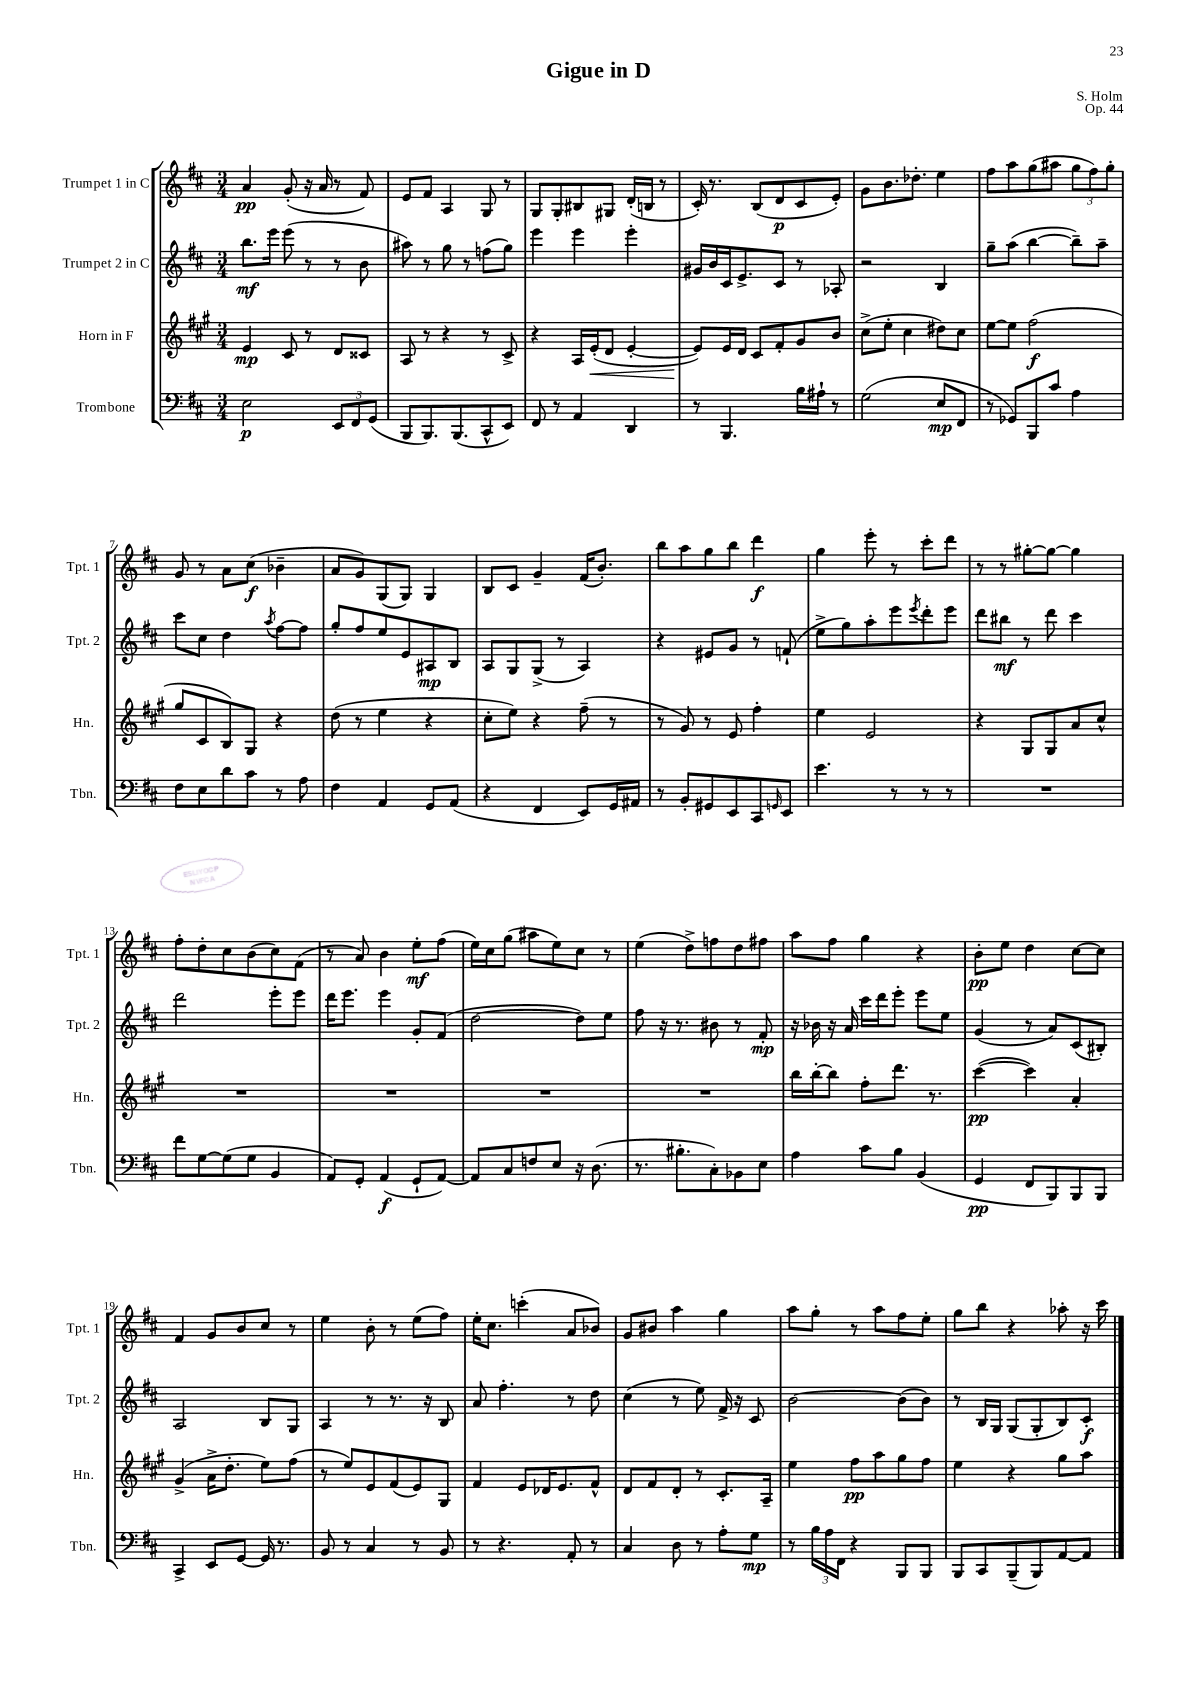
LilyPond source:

\header { title = "Gigue in D" composer = "S. Holm" opus = "Op. 44" }
<<
\new StaffGroup <<
\new Staff = "s0" \with { instrumentName = "Trumpet 1 in C" shortInstrumentName = "Tpt. 1" } {
    \clef treble \key d \major \numericTimeSignature \time 3/4
    a'4\pp g'8-.( r16 a'16 r8 fis'8) |
    e'8 fis'8 a4 g8 r8 |
    g8 g8-. bis8 gis8 d'16-.( b16 r8 |
    cis'16-.) r8. b8( d'8\p cis'8 e'8-.) |
    g'8 b'8. des''8.-. e''4 |
    fis''8 a''8 g''8( ais''8 \tuplet 3/2 { g''8 fis''8) g''8-. } |
    g'8 r8 a'8 cis''8\f( bes'4-- |
    a'8 g'8) g8( g8) g4 |
    b8 cis'8 g'4-- fis'16( b'8.-.) |
    b''8 a''8 g''8 b''8 d'''4\f |
    g''4 e'''8-. r8 cis'''8-. d'''8 |
    r8 r8 gis''8~-. gis''8~ gis''4 |
    fis''8-. d''8-. cis''8 b'8( cis''8) fis'8( |
    r8 a'8) b'4 e''8-.\mf fis''8( |
    e''16) cis''16 g''8( ais''8 e''8) cis''8 r8 |
    e''4( d''8->) f''8 d''8 fis''8 |
    a''8 fis''8 g''4 r4 |
    b'8-.\pp e''8 d''4 cis''8~ cis''8 |
    fis'4 g'8 b'8 cis''8 r8 |
    e''4 b'8-. r8 e''8( fis''8) |
    e''16-. cis''8. c'''4-.( a'8 bes'8) |
    g'8 bis'8 a''4 g''4 |
    a''8 g''8-. r8 a''8 fis''8 e''8-. |
    g''8 b''8 r4 aes''8-. r16 cis'''16 \bar "|." |
}
\new Staff = "s1" \with { instrumentName = "Trumpet 2 in C" shortInstrumentName = "Tpt. 2" } {
    \clef treble \key d \major \numericTimeSignature \time 3/4
    b''8.\mf e'''16 e'''8( r8 r8 b'8 |
    ais''8) r8 g''8 r8 f''8( g''8) |
    e'''4 e'''4 e'''4-. |
    gis'16 b'16 cis'16 e'8.-> cis'8 r8 aes8-. |
    r2 b4 |
    g''8-- a''8( b''4~ b''8--) a''8-- |
    cis'''8 cis''8 d''4 \acciaccatura { a''8 } fis''8~ fis''8 |
    g''8-. fis''8 e''8 e'8 ais8\mp b8 |
    a8 g8 g8->( r8 a4) |
    r4 eis'8 g'8 r8 f'8-!( |
    e''8-> g''8) a''8-. e'''8 \acciaccatura { e'''8 } d'''8-. e'''8 |
    d'''8 bis''8\mf r8 d'''8 cis'''4 |
    d'''2 e'''8-. e'''8 |
    d'''16 e'''8. e'''4 g'8-. fis'8( |
    d''2~ d''8) e''8 |
    fis''8 r16 r8. bis'8 r8 fis'8-.\mp |
    r16 bes'16 r16 a'16 cis'''16 d'''16 e'''8-. e'''8 e''8 |
    g'4( r8 a'8) cis'8( bis8-.) |
    a2 b8 g8 |
    a4 r8 r8. r16 b8 |
    a'8 fis''4.-. r8 d''8 |
    cis''4( r8 e''8) fis'16-> r16 cis'8 |
    b'2~ b'8( b'8) |
    r8 b16 g16 g8( g8-. b8) cis'8-.\f \bar "|." |
}
\new Staff = "s2" \with { instrumentName = "Horn in F" shortInstrumentName = "Hn." } {
    \clef treble \key a \major \numericTimeSignature \time 3/4
    e'4\mp cis'8 r8 d'8 cisis'8 |
    a8 r8 r4 r8 cis'8-> |
    r4 a16 e'16-.\<( d'8 e'4~-. |
    e'8\!) e'16 d'16 cis'8 fis'8-. gis'8 b'8 |
    cis''8->( e''8-. cis''4 dis''8) cis''8 |
    e''8~ e''8 fis''2\f( |
    gis''8 cis'8 b8) gis8 r4 |
    d''8( r8 e''4 r4 |
    cis''8-. e''8) r4 fis''8--( r8 |
    r8 gis'8) r8 e'8 fis''4-. |
    e''4 e'2 |
    r4 gis8 gis8 a'8 cis''8-^ |
    R2. |
    R2. |
    R2. |
    R2. |
    b''16 b''16~-. b''8 fis''8-. d'''8. r8. |
    cis'''4~\pp( cis'''4) a'4-. |
    gis'4->( a'16-> d''8.-. e''8) fis''8( |
    r8 e''8) e'8 fis'8( e'8) gis8 |
    fis'4 e'8 des'16 e'8. fis'8-^ |
    d'8 fis'8 d'8-. r8 cis'8.-. a16-- |
    e''4 fis''8\pp a''8 gis''8 fis''8 |
    e''4 r4 gis''8 a''8 \bar "|." |
}
\new Staff = "s3" \with { instrumentName = "Trombone" shortInstrumentName = "Tbn." } {
    \clef bass \key d \major \numericTimeSignature \time 3/4
    e2\p \tuplet 3/2 { e,8 fis,8 g,8( } |
    b,,8 b,,8.) b,,8.( cis,8-^ e,8) |
    fis,8 r8 a,4 d,4 |
    r8 b,,4. b16 ais16-! r8 |
    g2( e8\mp fis,8 |
    r8 ges,8) b,,8 cis'8 a4 |
    fis8 e8 d'8 cis'8 r8 a8 |
    fis4 a,4 g,8 a,8( |
    r4 fis,4 e,8) g,16 ais,16 |
    r8 b,8-. gis,8 e,8 cis,8 \grace { g,16 } e,8 |
    e'4. r8 r8 r8 |
    R2. |
    fis'8 g8~ g8( g8 b,4 |
    a,8) g,8-. a,4\f( g,8-! a,8~) |
    a,8 cis8 f8 e8 r16 d8.( |
    r8. bis8.-. cis8-.) bes,8 e8 |
    a4 cis'8 b8 b,4( |
    g,4\pp fis,8 b,,8) b,,8 b,,8 |
    cis,4-> e,8 g,8~ g,16 r8. |
    b,8 r8 cis4 r8 b,8 |
    r8 r4. a,8-. r8 |
    cis4 d8 r8 a8-. g8\mp |
    r8 \tuplet 3/2 { b16 a16 fis,16 } r4 b,,8 b,,8 |
    b,,8 cis,8 b,,8--( b,,8) a,8~ a,8 \bar "|." |
}
>>
>>
